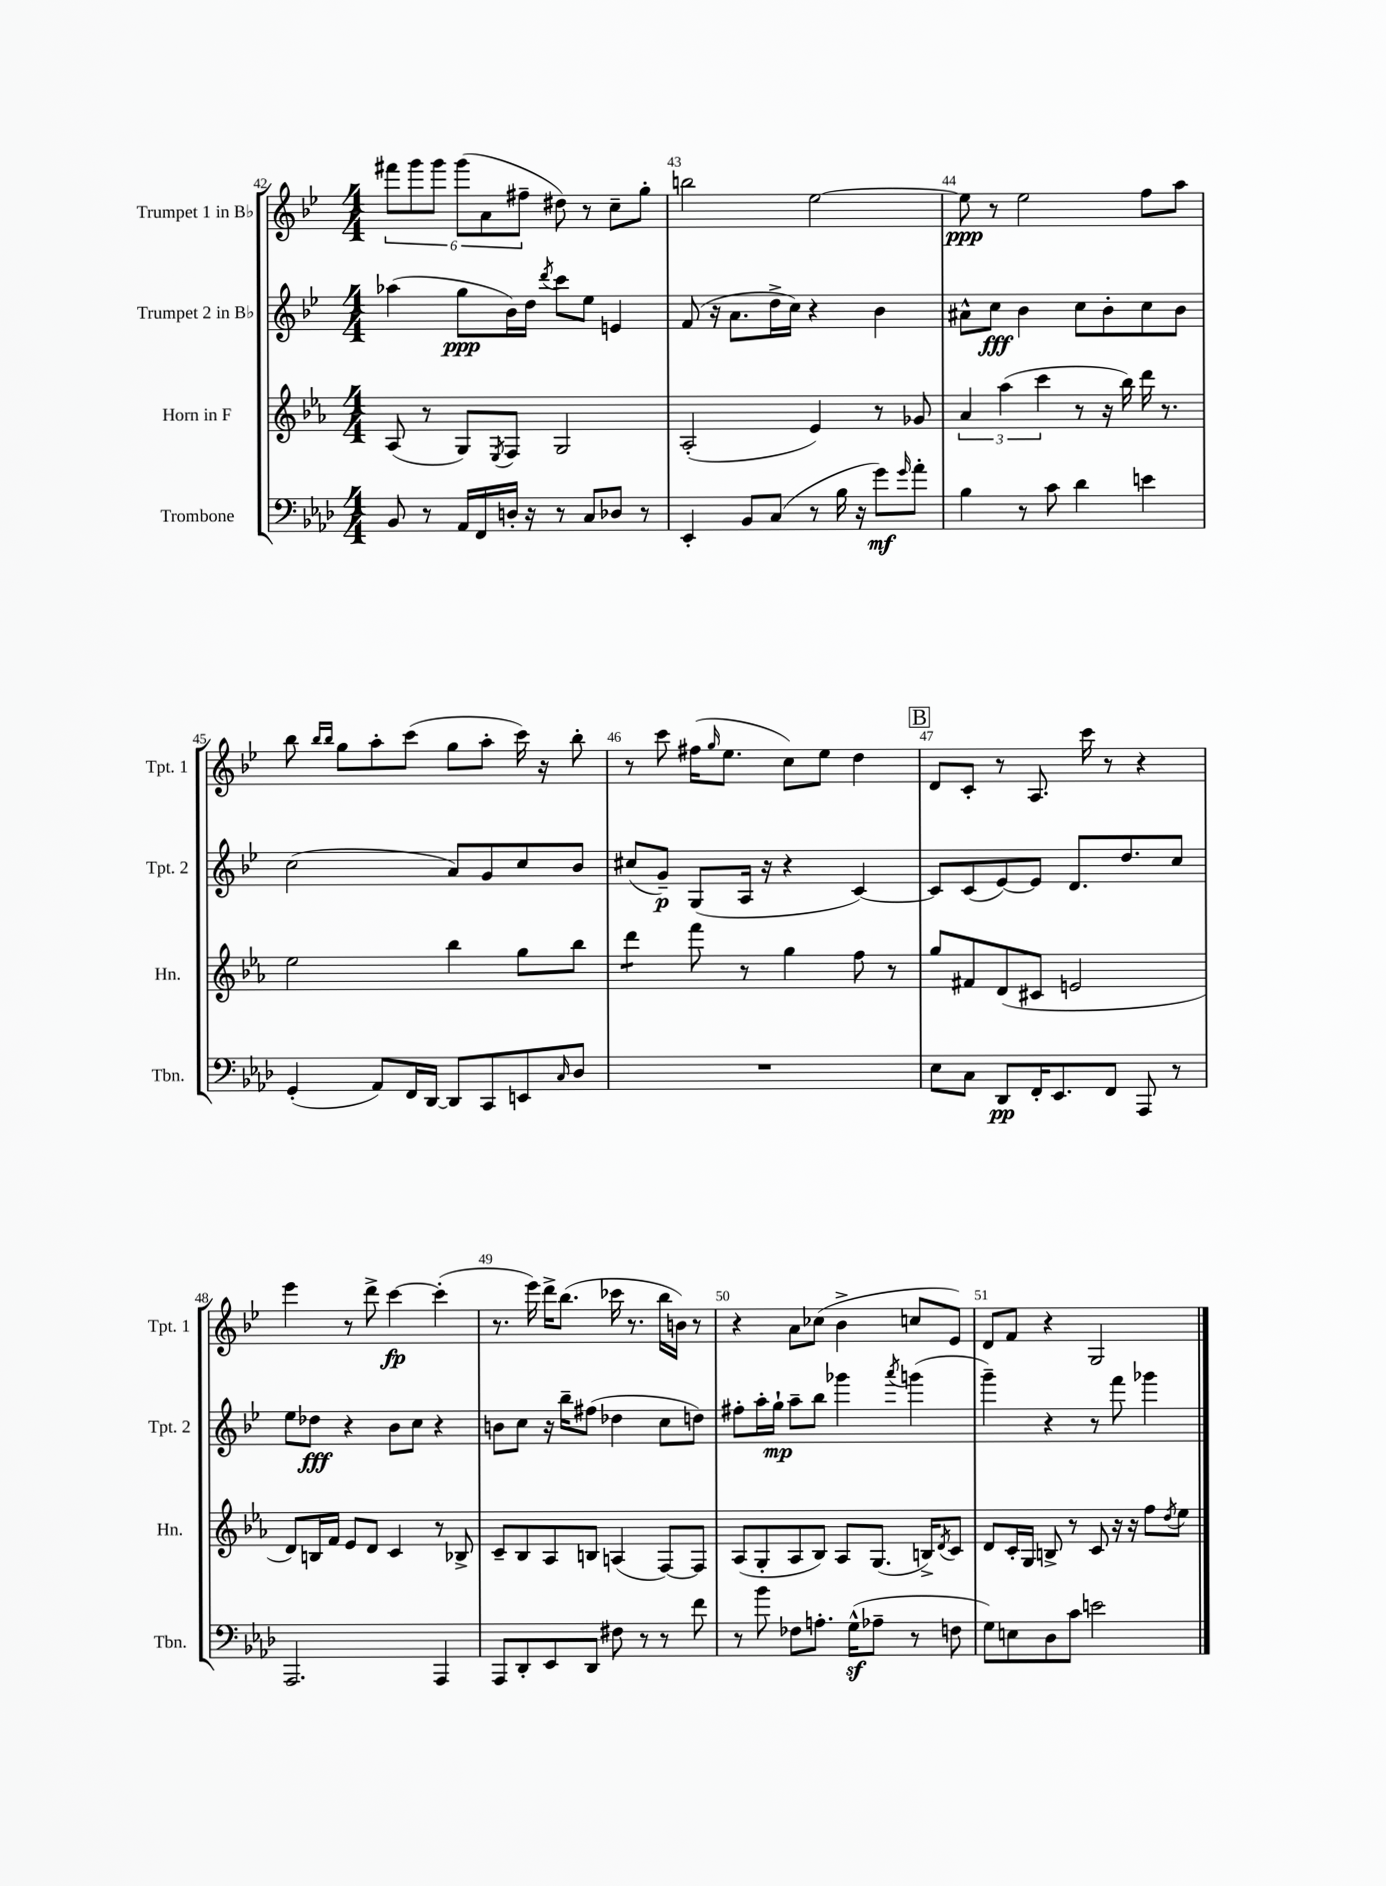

**kern	**kern	**kern	**kern
*staff4	*staff3	*staff2	*staff1
*clefF4	*clefG2	*clefG2	*clefG2
*k[b-e-a-d-]	*k[b-e-a-]	*k[b-e-]	*k[b-e-]
*M4/4	*M4/4	*M4/4	*M4/4
8BB-	(8A-	(4aa-	12fff#
.	.	.	12ggg
8r	8r	.	.
.	.	.	12ggg
16AA-	8G)	8gg	(12ggg
16FF	.	.	.
.	.	.	12a
.	8qE-	.	.
16D'	8F	16b-)	.
.	.	.	12ff#~
16r	.	16dd	.
.	.	8qddd	.
8r	2G	8ccc	8dd#)
8C	.	8ee-	8r
8D-	.	4e	8cc~
8r	.	.	8gg'
=	=	=	=
4EE-'	(2A-'	(8f	2bb
.	.	16r	.
.	.	8.a	.
8BB-	.	.	.
(8C	.	16dd^	.
.	.	16cc)	.
8r	4e-)	4r	[2ee-
16B-	.	.	.
16r	.	.	.
8g)	8r	4b-	.
16qqg	.	.	.
8a-'	8g-	.	.
=	=	=	=
4B-	6a-	8a#^^	8ee-]
.	.	8cc	8r
.	(6aa-	.	.
8r	.	4b-	2ee-
.	6ccc	.	.
8c	.	.	.
4d-	8r	8cc	.
.	16r	8b-'	.
.	16bb-)	.	.
4e	16ddd	8cc	8ff
.	8.r	.	.
.	.	8b-	8aa
=	=	=	=
(4GG'	2ee-	(2cc	8bb-
.	.	.	16qqbb-
.	.	.	16qqbb-
.	.	.	8gg
8AA-)	.	.	8aa'
16FF	.	.	(8ccc
[16DD-	.	.	.
8DD-]	4bb-	8a)	8gg
8CC	.	8g	8aa'
8EE	8gg	8cc	16ccc)
.	.	.	16r
16qqC	.	.	.
8D-	8bb-	8b-	8bb-'
=	=	=	=
1r	4ddd	(8cc#	8r
.	.	8g~)	8ccc
.	8fff	(8G	(16ff#
.	.	.	16qqgg
.	.	.	8.ee-
.	8r	16A	.
.	.	16r	.
.	4gg	4r	8cc)
.	.	.	8ee-
.	8ff	[4c)	4dd
.	8r	.	.
=	=	=	=
8E-	8gg	8c]	8d
8C	8f#	(8c	8c'
8DD-	(8d	[8e-)	8r
16FF'	8c#	8e-]	8.A
8.EE-	.	.	.
.	2e	8.d	.
.	.	.	16ccc
8FF	.	.	8r
.	.	8.dd	.
8AAA-	.	.	4r
8r	.	8cc	.
=	=	=	=
2.AAA-	8d)	8ee-	4eee-
.	16B	8dd-	.
.	16f	.	.
.	8e-	4r	8r
.	8d	.	8ddd^
.	4c	8b-	[4ccc
.	.	8cc	.
4AAA-	8r	4r	(4ccc']
.	8B-^	.	.
=	=	=	=
8AAA-	8c~	8b	8.r
8DD-'	8B-	8cc	.
.	.	.	16eee-)
8EE-	8A-	16r	16ddd^
.	.	16bb-~	(8.bb-
8DD-	8B	(8ff#	.
8F#	(4A	4dd-	16ccc-
.	.	.	8.r
8r	.	.	.
8r	[8F)	8cc	16bb-
.	.	.	16b)
8f	8F]	8dd)	8r
=	=	=	=
8r	(8A-	8ff#'	4r
8b-	8G'	16aa'	.
.	.	16gg`	.
8F-	8A-	8aa~	8a
8.A'	8B-)	8bb-	(8cc-
.	8A-	4ggg-	4b-^
(16G^^	.	.	.
8A-~	(8.G	.	.
.	.	8qaaa	.
8r	.	(4ggg	8cc
.	16B^)	.	.
.	8qd	.	.
8F	8c	.	8e-)
=	=	=	=
8G)	8d	4ggg~)	8d
8E	16c'	.	8f
.	16G	.	.
8D-	8B^	4r	4r
8c	8r	.	.
2e	8c	8r	2G
.	16r	8fff	.
.	16r	.	.
.	8ff	4ggg-	.
.	8qdd	.	.
.	8ee-	.	.
==	==	==	==
*-	*-	*-	*-
